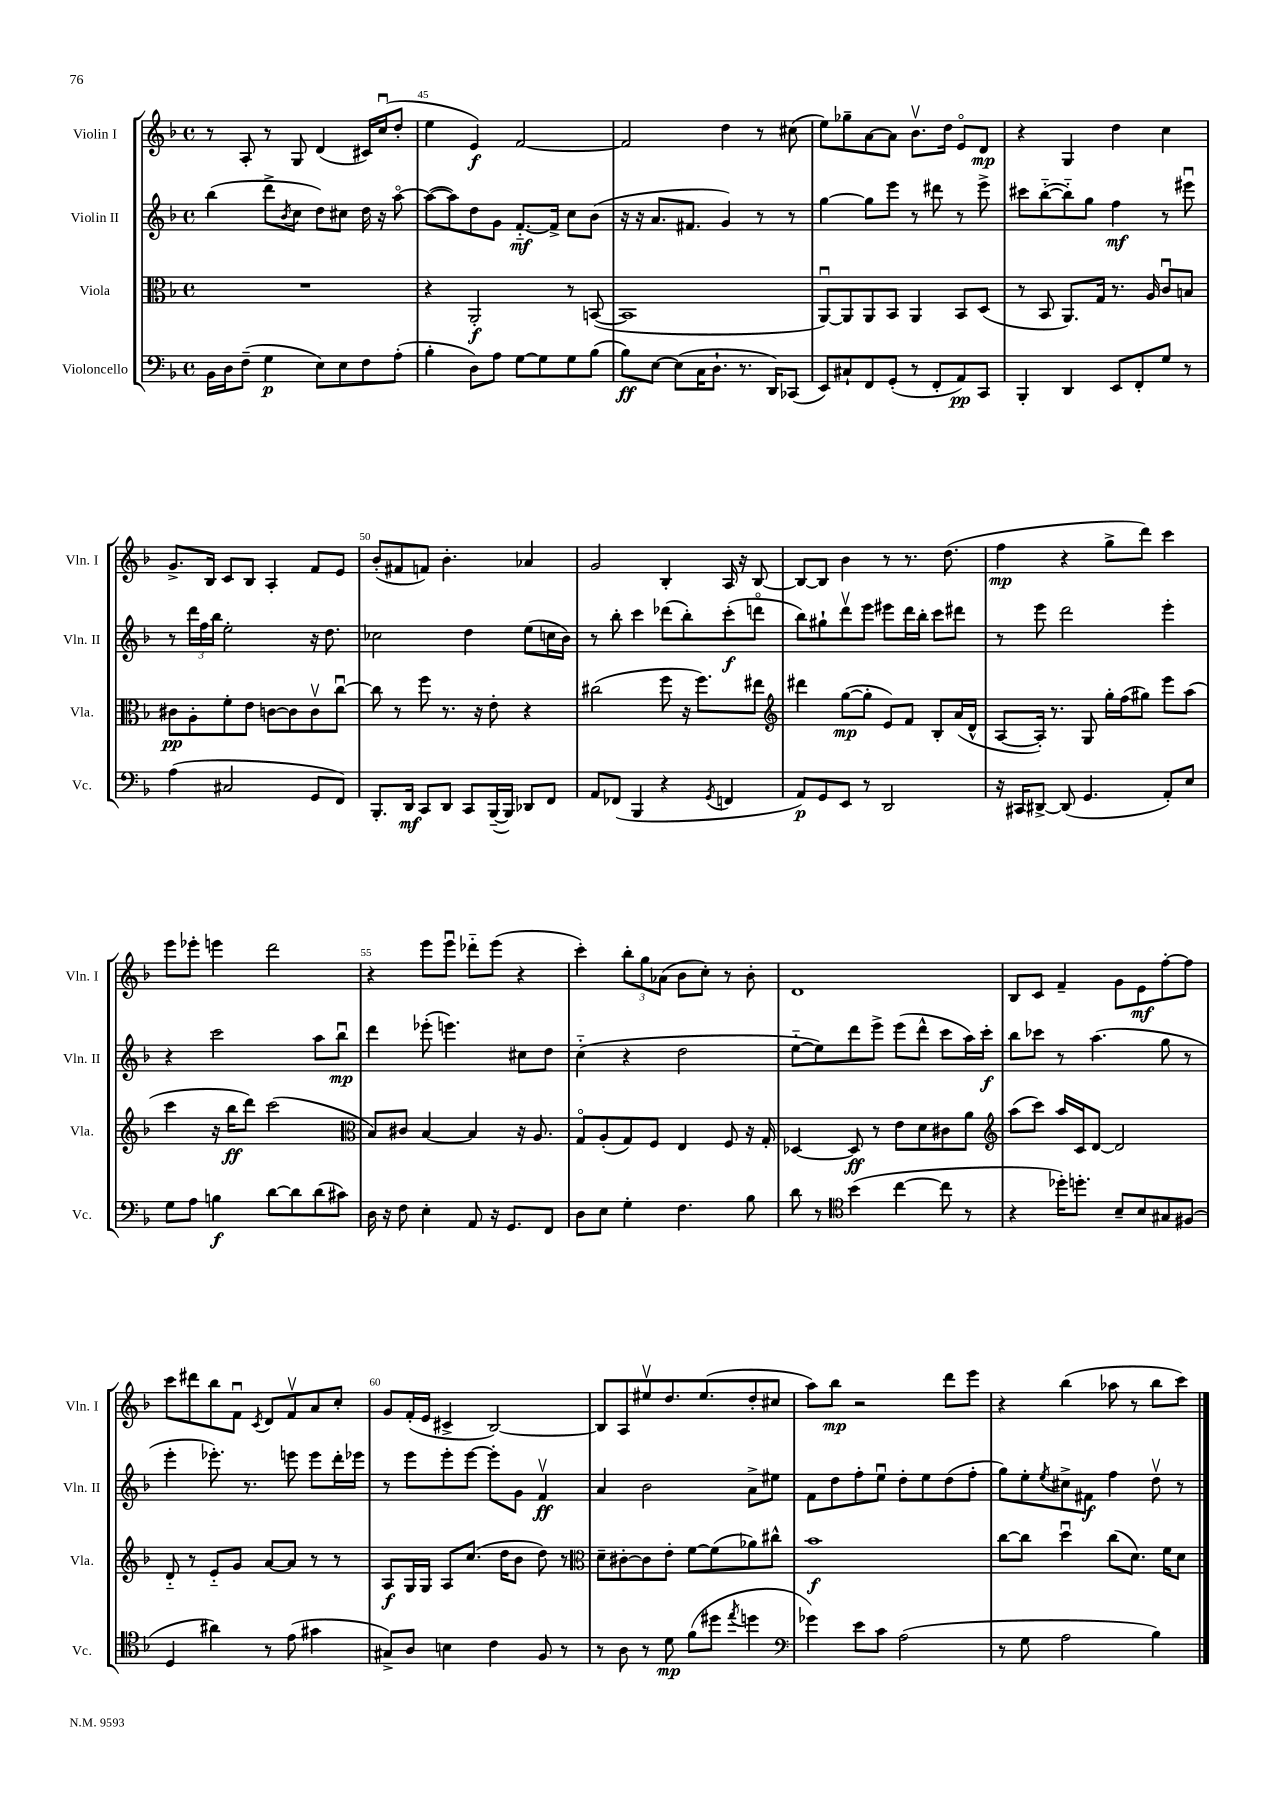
<<
\new StaffGroup <<
\new Staff = "s0" \with { instrumentName = "Violin I" shortInstrumentName = "Vln. I" } {
    \clef treble \key f \major \defaultTimeSignature \time 4/4
    r8 a8-. r8 g8 d'4( cis'16) c''16\downbow( d''8-. |
    e''4 e'4\f) f'2~ |
    f'2 d''4 r8 cis''8( |
    e''8) ges''8-- a'8~ a'8 bes'8.\upbow d''16 e'8\flageolet d'8\mp |
    r4 g4 d''4 c''4 |
    g'8.-> bes16 c'8 bes8 a4-. f'8 e'8 |
    bes'8-.( fis'8 f'8) bes'4.-. aes'4 |
    g'2 bes4-. a16 r16 bes8~ |
    bes8~ bes8 bes'4 r8 r8. d''8.( |
    f''4\mp r4 g''8-> d'''8) c'''4 |
    e'''8 ees'''8-. e'''4 d'''2 |
    r4 e'''8 e'''8\downbow des'''8-_ e'''8( r4 |
    c'''4-.) \tuplet 3/2 { bes''8-. g''8 aes'8( } bes'8 c''8-.) r8 bes'8-. |
    d'1 |
    bes8 c'8 f'4-- g'8 e'8\mf f''8~-. f''8 |
    c'''8 dis'''8 bes''8 f'8\downbow \acciaccatura { c'8 } d'8 f'8\upbow a'8 c''8-. |
    g'8 f'16-.( e'16 cis'4-> bes2~) |
    bes8 a8 eis''8\upbow d''8. eis''8.( d''8-. cis''8 |
    a''8) bes''8\mp r2 d'''8 e'''8 |
    r4 bes''4( aes''8 r8 bes''8 c'''8) \bar "|." |
}
\new Staff = "s1" \with { instrumentName = "Violin II" shortInstrumentName = "Vln. II" } {
    \clef treble \key f \major \defaultTimeSignature \time 4/4
    bes''4( d'''8-> \acciaccatura { bes'8 } c''8 d''8) cis''8 d''16 r16 a''8~\flageolet |
    a''8~( a''8) d''8 g'8 f'8.~-_\mf f'16-> c''8 bes'8( |
    r16 r16 a'8. fis'8. g'4) r8 r8 |
    g''4~ g''8 e'''8 r8 dis'''8 r8 e'''8-> |
    cis'''8 bes''8~-_( bes''8-_) g''8 f''4\mf r8 eis'''8\downbow |
    r8 \tuplet 3/2 { d'''16 f''16 bes''16 } e''2-. r16 d''8. |
    ces''2 d''4 e''8( c''16 bes'16) |
    r8 bes''8-. c'''4 des'''8( bes''8-.) c'''8-.\f( d'''8\flageolet |
    bes''8) gis''8-! d'''8\upbow e'''8 eis'''8 d'''16 bes''16-. c'''8 dis'''8 |
    r8 e'''8 d'''2 e'''4-. |
    r4 c'''2 a''8 bes''8\downbow\mp |
    d'''4 ees'''8-.( e'''4.) cis''8 d''8 |
    c''4-_( r4 d''2 |
    e''8~-_ e''8) d'''8 e'''8-> e'''8( d'''8-^ c'''8 a''16) c'''16-.\f |
    bes''8 ces'''8 r8 a''4.( g''8 r8 |
    e'''4-. ees'''8.-.) r8. e'''8 e'''8 d'''16-. ees'''16 |
    r8 e'''8 e'''8-. e'''8~ e'''8-. g'8 f'4\upbow\ff |
    a'4 bes'2 a'8-> eis''8 |
    f'8 d''8 f''8-. e''8\downbow d''8-. e''8 d''8( f''8-. |
    g''8) e''8-. \acciaccatura { e''8 } cis''8-> fis'8\f f''4 d''8\upbow r8 \bar "|." |
}
\new Staff = "s2" \with { instrumentName = "Viola" shortInstrumentName = "Vla." } {
    \clef alto \key f \major \defaultTimeSignature \time 4/4
    R1 |
    r4 a,2-.\f r8 b,8~( |
    b,1 |
    a,8~\downbow) a,8 a,8 bes,8 a,4 bes,8 d8( |
    r8 bes,8 a,8.) g16 r8. a16 c'8\downbow b8 |
    cis'8\pp a8-. f'8-. e'8 c'8~ c'8 c'8\upbow c''8~\downbow |
    c''8 r8 f''8 r8. r16 e'8-. r4 |
    cis''2( f''8 r16 f''8.) eis''8 |
    \clef treble dis'''4 g''8~\mp( g''8-. e'8) f'8 bes8-. a'16( d'16-^ |
    a8~ a16-.) r8. g8 g''16-. f''16( gis''8) e'''8 a''8( |
    c'''4 r16 bes''16\ff d'''8) c'''2( |
    \clef alto bes8) cis'8 bes4~ bes4 r16 a8. |
    g8\flageolet a8-.( g8) f8 e4 f8 r16 g16-. |
    des4~ des8\ff r8 e'8 d'8 cis'8 a'8 |
    \clef treble a''8( c'''8) a''16 c'16 d'8~ d'2 |
    d'8-_ r8 e'8-_ g'8 a'8~ a'8 r8 r8 |
    a8\f g16 g16 a8 c''8.( d''16 bes'8 d''8) r8 |
    \clef alto d'8-- cis'8~-. cis'8 e'8-. f'8~ f'8( aes'8) cis''8-^ |
    bes'1\f |
    c''8~ c''8 d''4\downbow c''8( d'8.) f'16 d'8 \bar "|." |
}
\new Staff = "s3" \with { instrumentName = "Violoncello" shortInstrumentName = "Vc." } {
    \clef bass \key f \major \defaultTimeSignature \time 4/4
    bes,16 d16 f8--( g4\p e8) e8 f8 a8-.( |
    bes4-. d8) a8 g8~ g8 g8 bes8( |
    bes8\ff) e8~ e8( c16 d8.-! r8. d,16) ces,8( |
    e,8) cis8-! f,8 g,8-.( r8 f,8-. a,8\pp) c,8 |
    bes,,4-. d,4 e,8 f,8-. g8 r8 |
    a4( cis2 g,8 f,8) |
    bes,,8.-. d,16\mf c,8 d,8 c,8 bes,,16~--( bes,,16) des,8 f,8 |
    a,8 fes,8( bes,,4 r4 \acciaccatura { g,8 } f,4 |
    a,8\p) g,8 e,8 r8 d,2 |
    r16 cis,16 dis,8~-> dis,8( g,4. a,8-.) e8 |
    g8 a8 b4\f d'8~ d'8 d'8( cis'8) |
    d16 r16 f8 e4-. a,8 r16 g,8. f,8 |
    d8 e8 g4-. f4. bes8 |
    d'8 r8 \clef tenor bes'4( c''4~ c''8 r8 |
    r4 des''16-.) d''8.-. bes8-- bes8 gis8 fis8( |
    d4 ais'4) r8 e'8( gis'4 |
    gis8->) a8 b4 c'4 f8 r8 |
    r8 a8 r8 d'8\mp f'8( dis''8 \acciaccatura { e''8 } d''4 |
    \clef bass ges'4) e'8 c'8 a2( |
    r8 g8 a2 bes4) \bar "|." |
}
>>
>>
\layout { \context { \Score currentBarNumber = #44 \override BarNumber.break-visibility = ##(#f #t #t) barNumberVisibility = #(every-nth-bar-number-visible 5) } }
